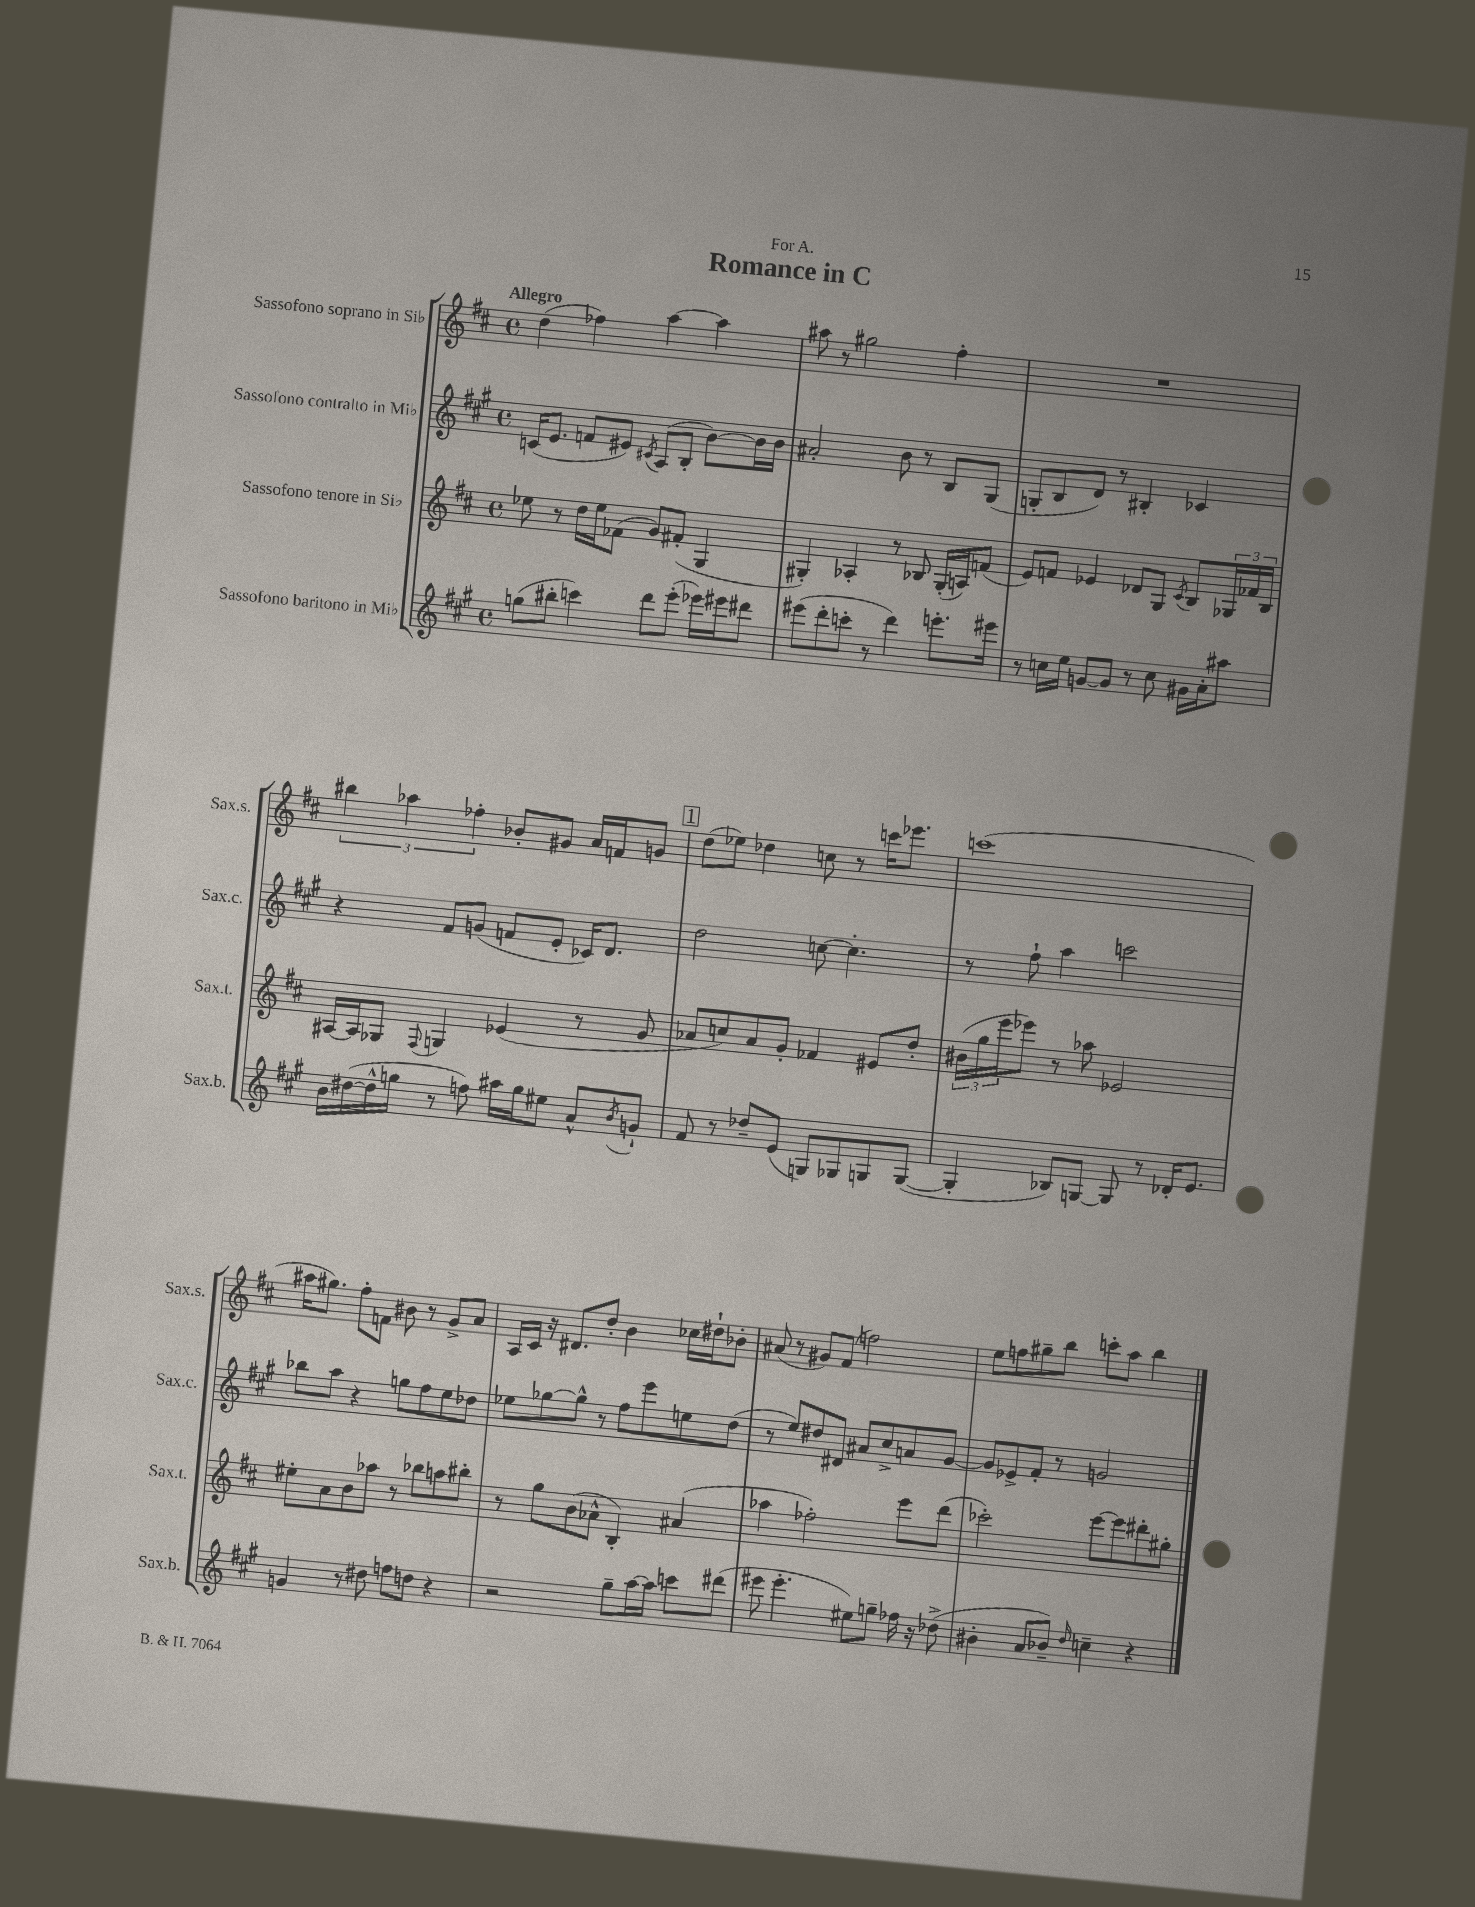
\header { title = "Romance in C" dedication = "For A." }
<<
\new StaffGroup <<
\new Staff = "s0" \with { instrumentName = "Sassofono soprano in Sib" shortInstrumentName = "Sax.s." } {
    \clef treble \key d \major \defaultTimeSignature \time 4/4 \tempo "Allegro"
    d''4( fes''4) a''4~ a''4 |
    ais''8 r8 gis''2 fis''4-. |
    R1 |
    \tuplet 3/2 { bis''4 aes''4 fes''4-. } bes'8-. gis'8 a'16 f'16 g'8 |
    \mark \markup { \box "1" } d''8( ees''8) des''4 c''8 r8 c'''16 ees'''8. |
    c'''1( |
    ais''16 gis''8.) fis''8-. f'8 bis'8 r8 g'8-> a'8 |
    a16 cis'16 r16 dis'8. d''8-. b'4 ces''16 dis''16-! bes'8-. |
    ais'8( r8 gis'8) fis'8( f''2) |
    e''8 f''8 gis''8-- b''8 c'''8-. a''8 b''4 \bar "|." |
}
\new Staff = "s1" \with { instrumentName = "Sassofono contralto in Mib" shortInstrumentName = "Sax.c." } {
    \clef treble \key a \major \defaultTimeSignature \time 4/4
    c'16( e'8. f'8 eis'8) \acciaccatura { cis'8 } a8( b8-. b'8~) b'16 b'16 |
    ais'2-. b'8 r8 b8 gis8( |
    g8-. b8 d'8) r8 bis4-. ces'4 |
    r4 fis'8 g'8( f'8 e'8-. ces'16) d'8. |
    \mark \markup { \box "1" } d''2 c''8~ c''4.-. |
    r8 fis''8-! a''4 c'''2 |
    bes''8 a''8 r4 g''8 fis''8 e''8 des''8 |
    ees''8 ges''8~ ges''8-^ r8 fis''8 e'''8 e''8 d''8( |
    r8 e''8) dis''8 dis'8 ais'8 cis''8-> a'8 gis'8~ |
    gis'8 ees'8-> fis'8-. r8 g'2 \bar "|." |
}
\new Staff = "s2" \with { instrumentName = "Sassofono tenore in Sib" shortInstrumentName = "Sax.t." } {
    \clef treble \key d \major \defaultTimeSignature \time 4/4
    ees''8 r8 d''16 ees''16 fes'8( g'8) fis'8-.( g4 |
    gis4-.) aes4-. r8 bes8 gis16-.( a16) f'8( |
    e'8) f'8 ees'4 des'8 g8 \acciaccatura { cis'8 } b8 \tuplet 3/2 { ges16 fes'16 b16 } |
    ais16~ ais16 ges8 \appoggiatura { fis8 } g4 ees'4( r8 g'8 |
    \mark \markup { \box "1" } aes'8 c''8) aes'8 g'8-. fes'4 eis'8 d''8-. |
    \tuplet 3/2 { bis'16( g''16 e'''16 } ees'''8) r8 aes''8 ees'2 |
    eis''8-. a'8 b'8 aes''8 r8 bes''8 a''8 bis''8-. |
    r8 g''8 b'8( aes'8-^ b4-.) ais'4( |
    aes''4 fes''2-.) e'''8 d'''8( |
    ces'''2-.) e'''8~ e'''8 dis'''8-. gis''8-. \bar "|." |
}
\new Staff = "s3" \with { instrumentName = "Sassofono baritono in Mib" shortInstrumentName = "Sax.b." } {
    \clef treble \key a \major \defaultTimeSignature \time 4/4
    g''8( bis''8-. c'''4) d'''8 e'''8-.( ees'''16) eis'''16 dis'''8 |
    eis'''8( d'''8-. c'''8-. r8 d'''4) e'''8.-. eis'''16 |
    r8 c''16 e''16 g'8~ g'8 r8 c''8 gis'16 a'16-. ais''8 |
    b'16 dis''16~( dis''16-^ g''16 r8 f''8) ais''16 g''16 eis''8 a'8-^ \acciaccatura { b'8 } g'8-! |
    \mark \markup { \box "1" } fis'8 r8 des''8-- e'8( g8) ges8 g8 g8~( |
    g4-. bes8) g8~ g8 r8 des'16-. e'8. |
    g'4 r8 dis''8 f''8 d''8 r4 |
    r2 gis''8-- a''16~ a''16 c'''8 dis'''8( |
    eis'''8 eis'''4.-. eis''8) g''8-- fes''16 r16 des''8->( |
    bis'4-. a'8 bes'8--) \grace { d''16 } c''4-- r4 \bar "|." |
}
>>
>>
\layout { \context { \Score \remove "Bar_number_engraver" } }
